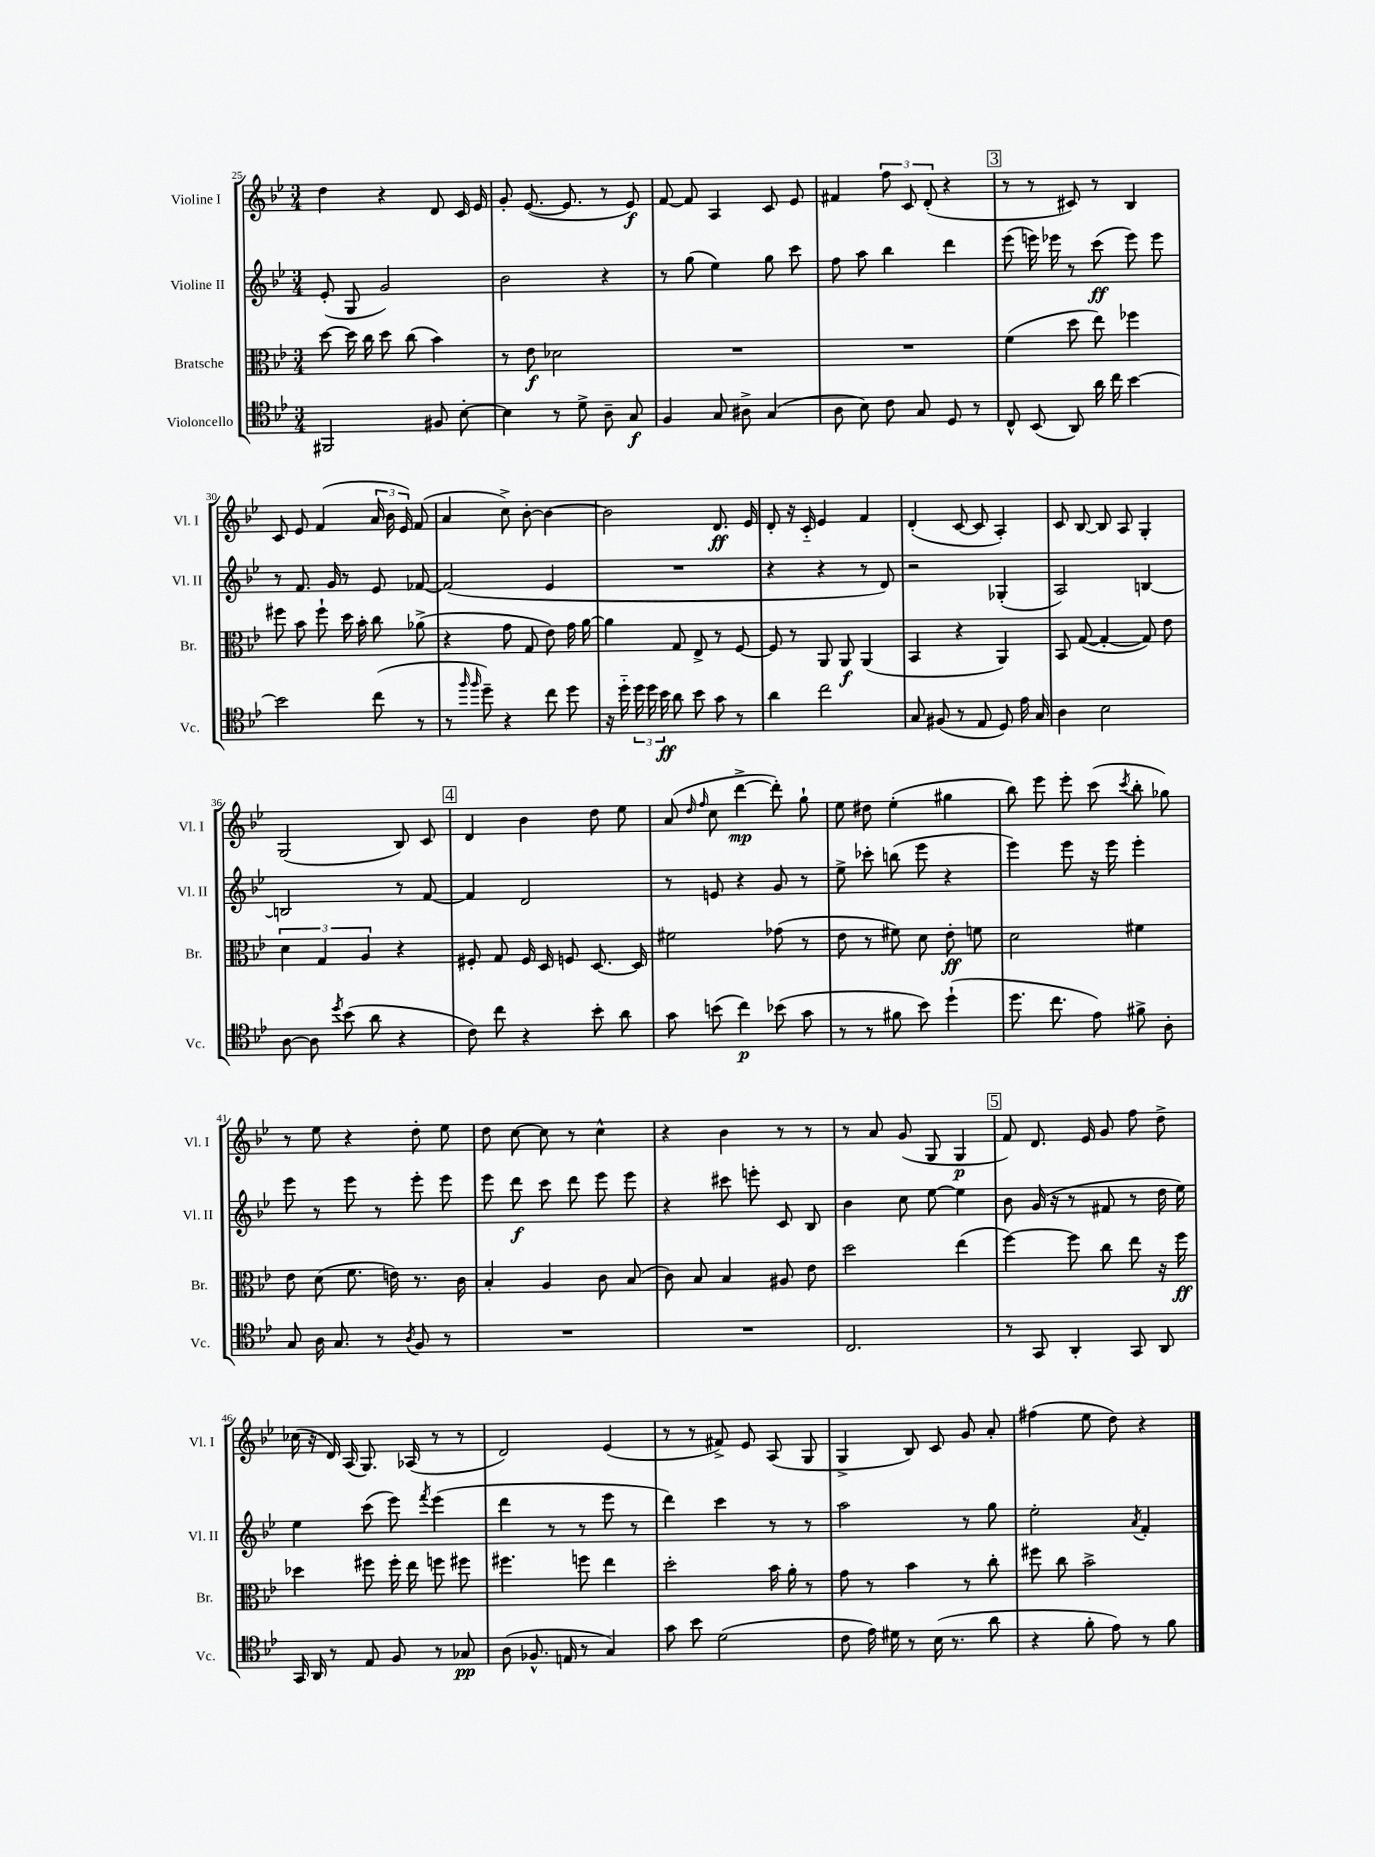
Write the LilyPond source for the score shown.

<<
\new StaffGroup <<
\new Staff = "s0" \with { instrumentName = "Violine I" shortInstrumentName = "Vl. I" } {
    \clef treble \key bes \major \numericTimeSignature \time 3/4
    \autoBeamOff d''4 r4 d'8 c'16 ees'16 |
    g'8-. ees'8.~( ees'8. r8 ees'8\f) |
    f'8~ f'8 a4 c'8 ees'8 |
    fis'4 \tuplet 3/2 { f''8 c'8 d'8-.( } r4 |
    \mark \markup { \box "3" } r8 r8 cis'8) r8 bes4 |
    c'8 ees'8 f'4( \tuplet 3/2 { a'16 bes'16 ees'16) } f'8( |
    a'4 c''8->) bes'8~-. bes'4~ |
    bes'2 d'8.\ff ees'16 |
    d'8-. r16 c'16-_ ees'4 f'4 |
    d'4-.( c'8~ c'8 a4-.) |
    c'8 bes8~ bes8 a8 g4-. |
    g2( bes8) c'8 |
    \mark \markup { \box "4" } d'4 bes'4 d''8 ees''8 |
    a'8( \grace { d''16 f''16 } c''8 d'''4~->\mp d'''8-.) g''8-! |
    ees''8 dis''8 ees''4-.( gis''4 |
    bes''8) ees'''8 ees'''8-. c'''8( \acciaccatura { c'''8 } bes''8-. ges''8) |
    r8 ees''8 r4 d''8-. ees''8 |
    d''8 c''8~ c''8 r8 c''4-^ |
    r4 bes'4 r8 r8 |
    r8 a'8 g'8( g8 g4\p |
    \mark \markup { \box "5" } f'8) d'8. ees'16 g'8 f''8 d''8-> |
    ces''16( r16 d'16) a16( g8.) aes16( r8 r8 |
    d'2) ees'4( |
    r8 r8 fis'8->) ees'8 a8( g8 |
    g4-> bes8) c'8 g'8 a'8-. |
    fis''4( ees''8 d''8) r4 \bar "|." |
}
\new Staff = "s1" \with { instrumentName = "Violine II" shortInstrumentName = "Vl. II" } {
    \clef treble \key bes \major \numericTimeSignature \time 3/4
    \autoBeamOff ees'8-.( g8 g'2) |
    bes'2 r4 |
    r8 g''8( ees''4) g''8 c'''8 |
    f''8 a''8 bes''4 d'''4 |
    \mark \markup { \box "3" } ees'''8( e'''16) ees'''16 r8 c'''8\ff( ees'''8) ees'''8 |
    r8 f'8. g'16 r8 ees'8 fes'8~ |
    fes'2( ees'4 |
    R2. |
    r4 r4 r8 d'8) |
    r2 ges4-.( |
    a2) b4~ |
    b2 r8 f'8~ |
    \mark \markup { \box "4" } f'4 d'2 |
    r8 e'8 r4 g'8 r8 |
    ees''8-> ces'''8-. b''8( ees'''8 r4 |
    ees'''4) ees'''8 r16 ees'''16 ees'''4-. |
    ees'''8 r8 ees'''8 r8 ees'''8-. ees'''8 |
    ees'''8 d'''8\f c'''8 d'''8 ees'''8 ees'''8 |
    r4 cis'''8 e'''8-. c'8 bes8 |
    bes'4 c''8 ees''8~ ees''4 |
    \mark \markup { \box "5" } bes'8 g'16( r16 r8 fis'8 r8 d''16 ees''16) |
    ees''4 c'''8( ees'''8) \acciaccatura { f'''8 } ees'''4( |
    d'''4 r8 r8 ees'''8 r8 |
    d'''4) c'''4 r8 r8 |
    a''2 r8 g''8 |
    ees''2-. \acciaccatura { a'8 } f'4-. \bar "|." |
}
\new Staff = "s2" \with { instrumentName = "Bratsche" shortInstrumentName = "Br." } {
    \clef alto \key bes \major \numericTimeSignature \time 3/4
    \autoBeamOff d''8~ d''16 c''16 d''8 c''8( bes'4) |
    r8 ees'8\f des'2 |
    R2. |
    R2. |
    \mark \markup { \box "3" } f'4( d''8 ees''8) fes''4 |
    fis''8 bes'8 fis''8-! d''16 bes'16-. c''8 aes'8->( |
    r4 g'8 g8 ees'8) g'16 a'16~ |
    a'4 g8 ees8-> r8 f8~ |
    f8 r8 a,8 a,8\f a,4( |
    bes,4 r4 a,4) |
    bes,8 g8~( g4~-. g8) ees'8 |
    \tuplet 3/2 { d'4 g4 a4 } r4 |
    \mark \markup { \box "4" } fis8-. g8 fis16 d16 f8 d8.~ d16 |
    fis'2 ges'8( r8 |
    ees'8 r8 fis'8) d'8 ees'8-.\ff f'8 |
    d'2 fis'4 |
    ees'8 d'8( f'8. e'16) r8. c'16 |
    bes4-. a4 c'8 bes8( |
    c'8) bes8 bes4 ais8 ees'8 |
    d''2 ees''4( |
    \mark \markup { \box "5" } f''4~) f''8 c''8 ees''8 r16 f''16\ff |
    des''4 fis''8 fis''16-. ees''16 f''8 fis''8 |
    fis''4. f''8 ees''4 |
    d''2-. bes'16 a'16-. r8 |
    g'8 r8 bes'4 r8 c''8-. |
    fis''8 c''8 bes'2-> \bar "|." |
}
\new Staff = "s3" \with { instrumentName = "Violoncello" shortInstrumentName = "Vc." } {
    \clef tenor \key bes \major \numericTimeSignature \time 3/4
    \autoBeamOff fis,2 fis8 bes8~-. |
    bes4 r8 d'8-> a8-- g8\f |
    f4 g8 ais8-> g4( |
    a8 bes8) c'8 g8 d8 r8 |
    \mark \markup { \box "3" } c8-^ bes,8( a,8) a'16 c''16 bes'4~ |
    bes'2 c''8( r8 |
    r8 \grace { f''16 f''16 } d''8--) r4 c''8 d''8 |
    r16 d''16-_ \tuplet 3/2 { d''16 d''16 bes'16\ff } a'8 bes'8 g'8 r8 |
    a'4 c''2 |
    g8 fis8( r8 ees8 d8) ees'16 g16 |
    a4 bes2 |
    a8~ a8 \acciaccatura { d''8 } bes'8( a'8 r4 |
    \mark \markup { \box "4" } c'8) c''8 r4 bes'8-. a'8 |
    g'8 b'8( c''4\p) bes'8( g'8 |
    r8 r8 fis'8 bes'8) d''4-!( |
    d''8. c''8. ees'8) fis'8-> a8-. |
    g8 a16 g8. r8 \acciaccatura { a8 } f8 r8 |
    R2. |
    R2. |
    c2. |
    \mark \markup { \box "5" } r8 g,8 a,4-. g,8 a,8 |
    g,16 a,16 r8 ees8 f8 r8 ges8\pp |
    a8( fes8.-^ e16 r8 g4) |
    g'8 bes'8 d'2( |
    c'8 ees'16) dis'16 r8 bes16( r8. a'8 |
    r4 f'8-. ees'8) r8 f'8 \bar "|." |
}
>>
>>
\layout { \context { \Score currentBarNumber = #25 } }
